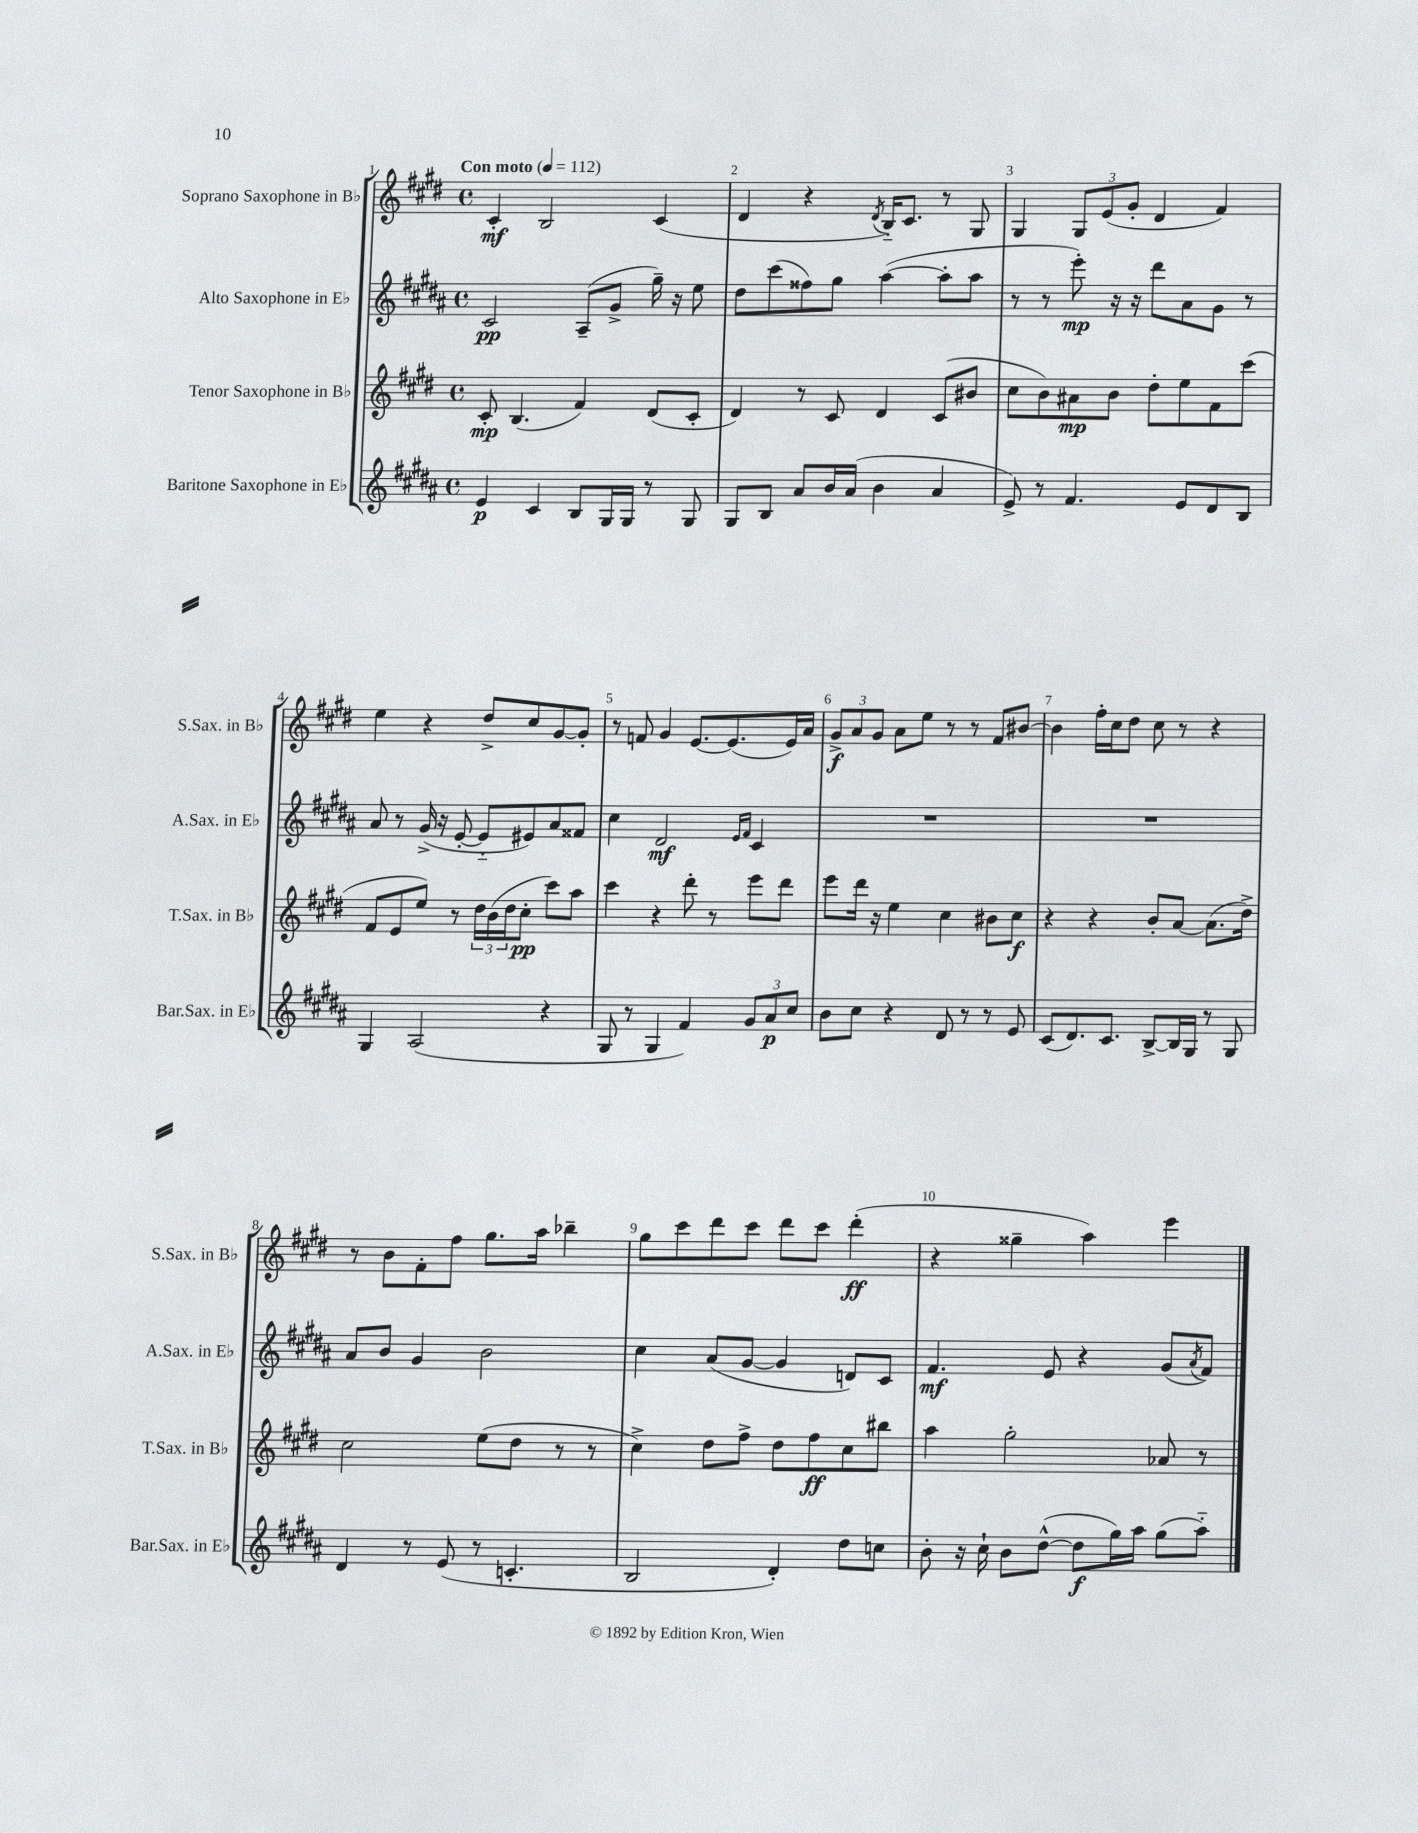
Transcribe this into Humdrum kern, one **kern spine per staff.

**kern	**dynam	**kern	**dynam	**kern	**dynam	**kern	**dynam
*part4	*part4	*part3	*part3	*part2	*part2	*part1	*part1
*staff4	*staff4	*staff3	*staff3	*staff2	*staff2	*staff1	*staff1
*I"Baritone Saxophone in E♭	*	*I"Tenor Saxophone in B♭	*	*I"Alto Saxophone in E♭	*	*I"Soprano Saxophone in B♭	*
*I'Bar.Sax. in E♭	*	*I'T.Sax. in B♭	*	*I'A.Sax. in E♭	*	*I'S.Sax. in B♭	*
*clefG2	*	*clefG2	*	*clefG2	*	*clefG2	*
*k[f#c#g#d#a#]	*	*k[f#c#g#d#]	*	*k[f#c#g#d#a#]	*	*k[f#c#g#d#]	*
*M4/4	*	*M4/4	*	*M4/4	*	*M4/4	*
*met(c)	*	*met(c)	*	*met(c)	*	*met(c)	*
*MM112	*	*MM112	*	*MM112	*	*MM112	*
=1	=1	=1	=1	=1	=1	=1	=1
!	!	!	!	!	!	!LO:TX:a:B:t=Con moto	!
4e/	p	8c#'/	mp	2c#/	pp	4c#'/	mf
.	.	(4.B/	.	.	.	.	.
4c#/	.	.	.	.	.	2B/	.
8B/L	.	4f#/)	.	(8A#~/L	.	.	.
16G#/L	.	.	.	8g#^/J	.	.	.
16G#/JJ	.	.	.	.	.	.	.
8r	.	(8d#/L	.	16gg#~\)	.	(4c#/	.
.	.	.	.	16r	.	.	.
8G#/	.	8c#'/J	.	8ee\	.	.	.
=2	=2	=2	=2	=2	=2	=2	=2
8G#/L	.	4d#/)	.	8dd#\L	.	4d#/	.
8B/J	.	.	.	(8ccc#\	.	.	.
8a#/L	.	8r	.	8ff##X\)	.	4r	.
16b/L	.	8c#/	.	8gg#\J	.	.	.
(16a#/JJ	.	.	.	.	.	.	.
.	.	.	.	.	.	8qd#/	.
4b\	.	4d#/	.	([4aa#\	.	16B/KL)	.
.	.	.	.	.	.	8.c#/J	.
4a#/	.	(8c#/L	.	8aa#'\L]	.	8r	.
.	.	8b#X/J	.	8aa#\J	.	8G#/	.
=3	=3	=3	=3	=3	=3	=3	=3
8e^/)	.	8cc#\L	.	8r	.	4G#/	.
8r	.	8b\)	.	8r	.	.	.
4.f#/	.	8a#X\	mp	8eee'\)	mp	12G#/L	.
.	.	.	.	.	.	(12e/	.
.	.	8b\J	.	16r	.	.	.
.	.	.	.	.	.	12g#'/J	.
.	.	.	.	16r	.	.	.
.	.	8dd#'\L	.	8ddd#\L	.	4d#/	.
8e/L	.	8ee\	.	8a#\	.	.	.
8d#/	.	8f#\	.	8g#\J	.	4f#/)	.
8B/J	.	(8ccc#\J	.	8r	.	.	.
!!LO:LB:g=z
=4	=4	=4	=4	=4	=4	=4	=4
4G#/	.	8f#/L	.	8a#/	.	4ee\	.
.	.	8e/	.	8r	.	.	.
(2A#/	.	8ee/J)	.	(16g#^/	.	4r	.
.	.	.	.	16r	.	.	.
.	.	8r	.	[8e'/	.	.	.
.	.	24dd#\LL	.	8e/L]	.	8dd#^/L	.
.	.	(24b\	.	.	.	.	.
.	.	24dd#\J	.	.	.	.	.
.	.	8cc#'\J	pp	8e#X/)	.	8cc#/	.
4r	.	8ccc#\L)	.	8a#/	.	[8g#/	.
.	.	8aa\J	.	8f##X/J	.	8g#'/J]	.
=5	=5	=5	=5	=5	=5	=5	=5
8G#/	.	4ccc#\	.	4cc#\	.	8r	.
8r	.	.	.	.	.	8fn/	.
4G#/	.	4r	.	2d#/	mf	4g#/	.
4f#/)	.	8ddd#'\	.	.	.	[8.e/L	.
.	.	8r	.	.	.	.	.
.	.	.	.	.	.	(8.e/]	.
.	.	.	.	16qqe/LL	.	.	.
.	.	.	.	16qqf#/JJ	.	.	.
12g#/L	.	8eee\L	.	4c#/	.	.	.
12a#/	p	.	.	.	.	.	.
.	.	8ddd#\J	.	.	.	16e/L)	.
12cc#/J	.	.	.	.	.	.	.
.	.	.	.	.	.	16a/JJ	.
=6	=6	=6	=6	=6	=6	=6	=6
8b\L	.	8eee\L	.	1r	.	12g#^/L	f
.	.	.	.	.	.	12a/	.
8cc#\J	.	16ddd#\Jk	.	.	.	.	.
.	.	.	.	.	.	12g#/J	.
.	.	16r	.	.	.	.	.
4r	.	4ee\	.	.	.	8a\L	.
.	.	.	.	.	.	8ee\J	.
8d#/	.	4cc#\	.	.	.	8r	.
8r	.	.	.	.	.	8r	.
8r	.	8b#X\L	.	.	.	8f#/L	.
8e/	.	8cc#\J	f	.	.	[8b#X/J	.
=7	=7	=7	=7	=7	=7	=7	=7
(8c#/L	.	4r	.	1r	.	4b#\]	.
8.d#/)	.	.	.	.	.	.	.
.	.	4r	.	.	.	16ff#'\LL	.
8.c#/J	.	.	.	.	.	16cc#\J	.
.	.	.	.	.	.	8dd#\J	.
[8B^/L	.	8b'/L	.	.	.	8cc#\	.
16B/L]	.	[8a/J	.	.	.	8r	.
16G#/JJ	.	.	.	.	.	.	.
8r	.	(8.a\L]	.	.	.	4r	.
8G#/	.	.	.	.	.	.	.
.	.	16dd#^\Jk)	.	.	.	.	.
!!LO:LB:g=z
=8	=8	=8	=8	=8	=8	=8	=8
4d#/	.	2cc#\	.	8a#/L	.	8r	.
.	.	.	.	8b/J	.	8b\L	.
8r	.	.	.	4g#/	.	8f#'\	.
(8e/	.	.	.	.	.	8ff#\J	.
8r	.	(8ee\L	.	2b\	.	8.gg#\L	.
4.cn'/	.	8dd#\J	.	.	.	.	.
.	.	.	.	.	.	16aa\Jk	.
.	.	8r	.	.	.	4bb-X~\	.
.	.	8r	.	.	.	.	.
=9	=9	=9	=9	=9	=9	=9	=9
2B/	.	4cc#^\)	.	4cc#\	.	8gg#\L	.
.	.	.	.	.	.	8ccc#\	.
.	.	8dd#\L	.	(8a#/L	.	8ddd#\	.
.	.	8ff#^\J	.	[8g#/J	.	8ccc#\J	.
4d#'/)	.	8dd#\L	.	4g#/]	.	8ddd#\L	.
.	.	8ff#\	ff	.	.	8ccc#\J	.
8dd#\L	.	8cc#\	.	8dn/L)	.	(4ddd#'\	ff
8ccn\J	.	8bb#X\J	.	8c#/J	.	.	.
=10	=10	=10	=10	=10	=10	=10	=10
8b'\	.	4aa\	.	4.f#/	mf	4r	.
16r	.	.	.	.	.	.	.
16cc#`\	.	.	.	.	.	.	.
8b\L	.	2gg#'\	.	.	.	4gg##X~\	.
([8dd#^^\J	.	.	.	8e/	.	.	.
8dd#\L]	f	.	.	4r	.	4aa\)	.
16gg#\L)	.	.	.	.	.	.	.
16aa#\JJ	.	.	.	.	.	.	.
(8gg#\L	.	8a-X/	.	(8g#/L	.	4eee\	.
.	.	.	.	8qa#/	.	.	.
8aa#\J)	.	8r	.	8f#/J)	.	.	.
==	==	==	==	==	==	==	==
*-	*-	*-	*-	*-	*-	*-	*-
